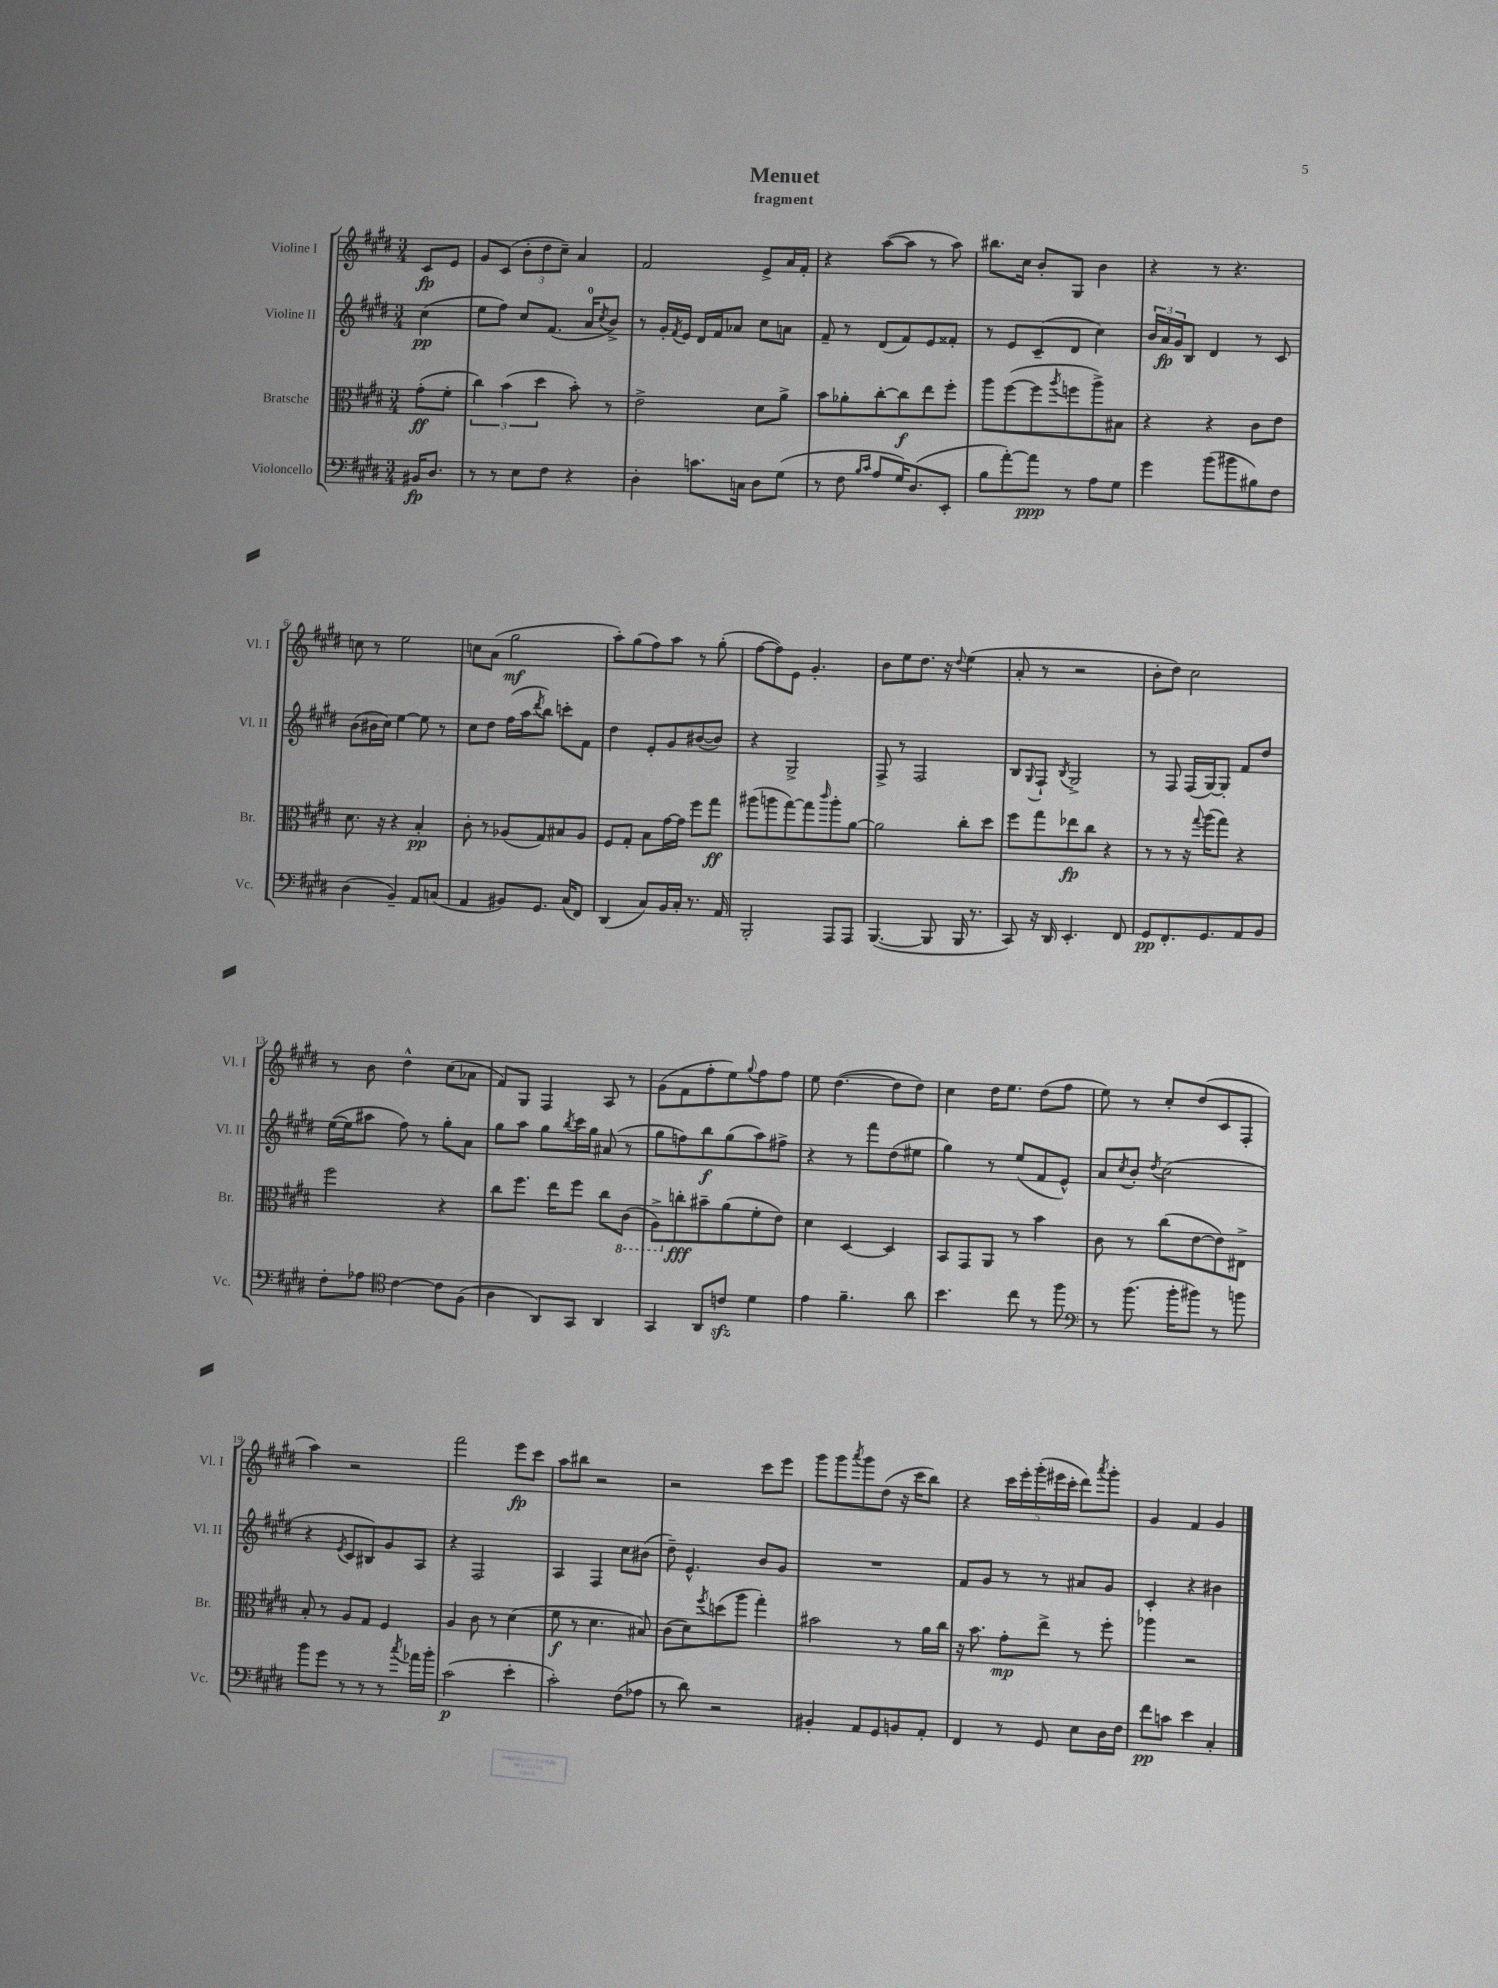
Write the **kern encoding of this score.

**kern	**kern	**kern	**kern
*staff4	*staff3	*staff2	*staff1
*clefF4	*clefC3	*clefG2	*clefG2
*k[f#c#g#d#]	*k[f#c#g#d#]	*k[f#c#g#d#]	*k[f#c#g#d#]
*M3/4	*M3/4	*M3/4	*M3/4
16BB#/LK	(8g#'\L	(4cc#\	8c#/L
8.D#/J	.	.	.
.	8f#'\J	.	8e/J
=	=	=	=
8r	6cc#\)	8ee\L	8g#/L
8r	.	8ff#\J)	(8c#/J
.	(6b\	.	.
8E\L	.	8cc#/L	12b'\L
.	6dd#\	.	12dd#\
8F#\J	.	(8.f#/J	.
.	.	.	12cc#~\J)
4r	8b'\)	.	4a/
.	.	16a/LK	.
.	.	8qcc#/	.
.	8r	8b^/J)	.
=	=	=	=
4D#'\	2e^\	8r	2f#/
.	.	16g#'/LL	.
.	.	8qf#/	.
.	.	16e/JJ	.
8.c\L	.	16d#/LL	.
.	.	16f#/J	.
.	.	8a-/J	.
16C\Jk	.	.	.
8D#\L	8d#\L	8cc#\L	8e^/L
(8G#\J	8a^\J	8a\J	16a/L
.	.	.	16f#'/JJ
=	=	=	=
8r	8b\L	8f#~/	4r
8F#\	8a-'\	8r	.
16qqB/LL	.	.	.
16qqc#/JJ	.	.	.
8A/L	[8cc#'\	(8d#/L	([8aa\L
16G#/K)	8cc#\]	8f#/)	8aa\]J
(8.D#/	.	.	.
.	8ee\	8e/	8r
8EE'/J	8ff#'\J	8f##'/J	8aa\)
=	=	=	=
8B\L	8aa\L	8r	8.bb#\L
[8a'\)	([8ff#\	8e/L	.
.	.	.	16cc#\Jk
8a\]J	8ff#\]	(8c#~/	8b'/L
.	8qaa/	.	.
8r	8ff\	8d#/J	8G#/J
8A\L	8aa^\)	4cc#\)	4b\
8G#\J	8B#\J	.	.
=	=	=	=
4g#\	4r	24b/LL	4r
.	.	24a/	.
.	.	24g#/J	.
.	.	8B/J	.
(8b\L	4r	4d#/	8r
8b#\	.	.	4.r
8B#\)	8c#\L	8r	.
8F#\J	8e\J	8c#/	.
=	=	=	=
(4D#\	8.d#\	(8b\L	8cc\
.	.	16b#\L	8r
.	16r	16cc#\JJ)	.
4BB~/)	4r	[4ee\	2ee\
8AA/L	4B'/	8ee\]	.
(8C/J	.	8r	.
=	=	=	=
4AA/	8c#'\	8cc#\L	8cc\L
.	8r	8dd#\J	(8a\J
8BB#/L)	(8A-/L	(16ff#\LL	2gg#\
.	.	16aa\J	.
.	.	8qddd#/	.
8.GG#/J	8G#/)	8bb\J)	.
.	8B#/	8ccc'\L	.
(16C#/LK	.	.	.
8FF#/J)	8A-/J	8f#\J	.
=	=	=	=
(4DD#/	8F#/L	4dd#\	8aa'\L)
.	8G#'/J	.	(8gg#\
8C#/L)	8B\L	8e'/L	8ff#\)
16BB/L	[16g#\L	8g#/	8aa\J
16C#'/JJ	16g#\]JJ	.	.
8.r	8ff#\L	([8b#/	8r
.	8gg#\J	8b#/]J)	(8gg#'\
16AA/	.	.	.
=	=	=	=
2BBB'/	(8aa#\L	4r	[8ff#\L
.	8aa\	.	8ff#\])
.	[8gg#\)	2G#^/	8e\J
.	8gg#\]	.	4.g#'/
.	16qqccc#/	.	.
8AAA/L	8aa'\	.	.
8AAA/J	[8a\J	.	.
=	=	=	=
([4.BBB/	2a\]	8F#^/	8b\L
.	.	8r	8ee\
.	.	2F#/	8.dd#\J
8BBB/]	.	.	.
.	.	.	16r
.	.	.	8qqdd#/
16BBB/	8cc#'\L	.	(4ee\
8.r	.	.	.
.	8dd#\J	.	.
=	=	=	=
8CC#/)	8ff#\L	8B/L	8a'/
.	.	8qqG#/	.
16r	8gg#\	8F#`/J	8r
16DD#/	.	.	.
.	.	8qB/	.
4.EE'/	8ee-\	2G#^/	2r
.	8cc#\J	.	.
.	4r	.	.
8FF#/	.	.	.
=	=	=	=
8GG#/L	8r	8r	8b'\L
8.FF#'/	8r	8F#/	8dd#\J)
.	16r	(16F#/LL	2cc#\
.	8qqgg#/	.	.
8.GG#/	(16aa\LK	[16G#/J)	.
.	8gg#\J)	8G#'/]J	.
8AA/	4r	8f#/L	.
8BB/J	.	8dd#/J	.
=	=	=	=
8F#'\L	2ff#\	([16ee\LL	8r
.	.	16ee\]J	.
8A-\J	.	8aa#\J	8b\
*clefC4	*	*	*
[4c#\	.	8ff#\)	4dd#^^\
.	.	8r	.
8c#\]L	4r	8gg#'\L	(8cc#\L
(8F#\J	.	8a\J	8a-\J
=	=	=	=
4A\	8cc#\L	8gg#\L	8f#/L)
.	8.ff#\J	8aa\J	8G#/J
8AA/L)	.	8gg#\L	4F#/
.	16ee\LK	.	.
.	.	8qbb/	.
8GG#/J	8ff#\J	16ccc#\L	.
.	.	16gg#\JJ	.
4AA/	8cc#\L	(8a#/	8A/
.	(8C#\J	8r	8r
=	=	=	=
4GG#/	8AA^\L)	8gg#\L	(8g#\L
.	8cc'\	8ff\)	8f#\
8AA/L	8b#~\	8bb\	8ff#'\
8c/J	(8a\	(8gg#\	8ee\)
.	.	.	8qqgg#/
4d#\	8f#'\	8aa\)	8ff#\
.	8e\J)	8ff#^\J	8ff#\J
=	=	=	=
4e\	4d#\	4r	8ee\
.	.	.	([4.dd#\
4.f#~\	[4D#/	8r	.
.	.	8fff#\L	.
.	4D#/]	(8dd#\	8dd#\]L
8a\	.	8ee#\J	8dd#\J)
=	=	=	=
4.b\	8BB/L	4gg#\)	4cc#\
.	8GG#/	.	.
.	8AA/J	8r	16dd#\LK
.	.	.	8.ee\J
8cc#\	8r	(8ee/L	.
8r	4b\	8f#/	(8dd#\L
8ff#\	.	8e^^/J)	8ff#\J
=	=	=	=
*clefF4	*	*	*
8r	8c#\	8a/L	8ee\)
.	.	8qcc#/	.
(8.b\	8r	8b'/J	8r
.	.	8qdd#/	.
.	(8cc#\L	(2cc#\	8cc#'/L
16b'\LK	.	.	.
8b#\J)	[8e\	.	(8dd#/
8r	8e\])	.	8c#/
8b\	8E#^\J	.	8F#'/J
=	=	=	=
8b\L	8B'/	4r	4aa\)
8g#\J	8r	.	.
.	.	8qe/	.
8r	8A/L	8c#/L	2r
8r	8G#/J	8B#/)	.
8r	4F#/	8g#/	.
8qcc#/	.	.	.
16a-\LL	.	8A/J	.
16b'\JJ	.	.	.
=	=	=	=
(2c#\	4A/	4r	2fff#\
.	8c#\	2F#/	.
.	8r	.	.
4e'\	(4d#\	.	8eee\L
.	.	.	8ccc#\J
=	=	=	=
2c#'\)	8f#\	4A/	8aa\L
.	8r	.	8bb#\J
.	4.d#\	4F#/	2r
(8F#\L	.	8cc#\L	.
8A-\J	8B#/)	(8b#\J	.
=	=	=	=
8r	(8c#\L	8dd#~\)	2r
8d#\)	8d#\)	4.e^^/	.
.	8qff#/	.	.
2r	(8dd\	.	.
.	8aa\J	.	.
.	4gg#'\)	8b/L	8ccc#\L
.	.	8g#/J	8eee\J
=	=	=	=
4BB#'/	2b#\	2.r	8ggg#\L
.	.	.	8ggg#\
.	.	.	8qaaa/
8AA/L	.	.	8ggg#\
8GG#/	.	.	(8dd#\J
8BB/	8r	.	16r
.	.	.	16ccc#\LK
8AA'/J	16a\LL	.	8bb\J)
.	16cc#\JJ	.	.
=	=	=	=
4FF#/	16r	8f#/L	4r
.	8.b\	.	.
.	.	8g#/J	.
8r	8g#'\L	8r	20ccc#\LL
.	.	.	20eee'\
.	.	.	(20ggg#'\
8GG#/	8ee^\J	8r	.
.	.	.	20eee#\
.	.	.	20ccc#'\JJ
8E\L	8r	8a#/L	8ddd#\L)
.	.	.	8qaaa/
16D#\L	8ff#'\	8g#/J	8ggg#'\J
16F#\JJ	.	.	.
=	=	=	=
8f#\L	4aa-\	4c#'/	4g#/
8c\J	.	.	.
4e\	2r	4r	4f#/
4C#'/	.	4b#\	4g#/
==	==	==	==
*-	*-	*-	*-
